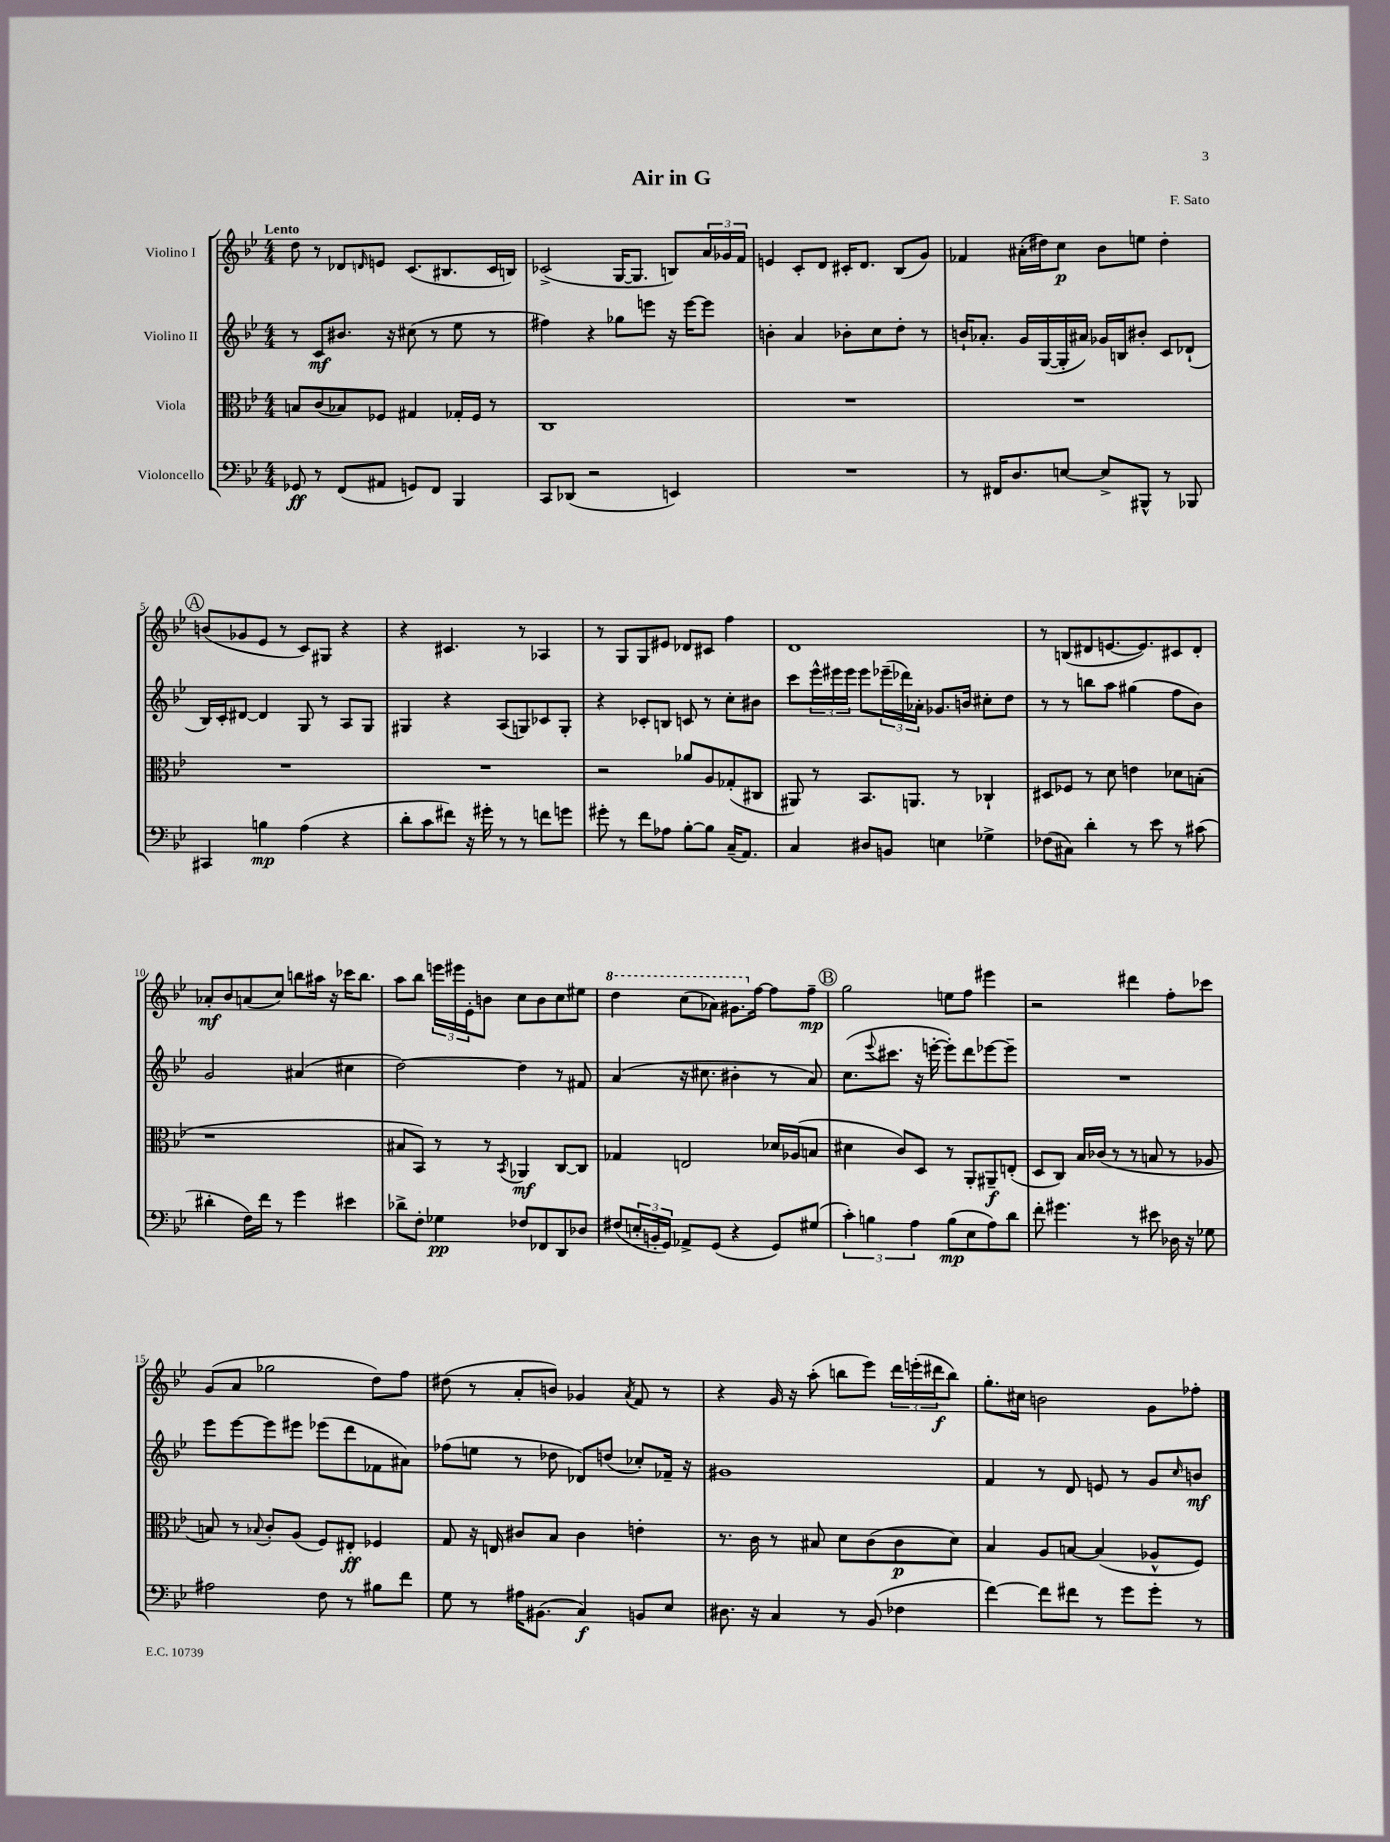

**kern	**dynam	**kern	**dynam	**kern	**dynam	**kern	**dynam
*part4	*part4	*part3	*part3	*part2	*part2	*part1	*part1
*staff4	*staff4	*staff3	*staff3	*staff2	*staff2	*staff1	*staff1
*I"Violoncello	*	*I"Viola	*	*I"Violino II	*	*I"Violino I	*
*clefF4	*	*clefC3	*	*clefG2	*	*clefG2	*
*k[b-e-]	*	*k[b-e-]	*	*k[b-e-]	*	*k[b-e-]	*
*M4/4	*	*M4/4	*	*M4/4	*	*M4/4	*
=1	=1	=1	=1	=1	=1	=1	=1
!	!	!	!	!	!	!LO:TX:a:B:t=Lento	!
8GG-X/	ff	8Bn/L	.	8r	.	8dd\	.
8r	.	(8c/	.	8c/L	mf	8r	.
(8FF/L	.	8B-X/)	.	8.b#X/J	.	8d-X/L	.
.	.	.	.	.	.	16qqdn/	.
8AA#X/J	.	8F-X/J	.	.	.	8en/J	.
.	.	.	.	16r	.	.	.
8GGn/L)	.	4G#X/	.	(8cc#X\	.	(8.c/L	.
8FF/J	.	.	.	8r	.	.	.
.	.	.	.	.	.	8.B#X/	.
4BBB-/	.	16G-X'/LL	.	8ee-\	.	.	.
.	.	16F-/JJ	.	.	.	.	.
.	.	8r	.	8r	.	16c/L	.
.	.	.	.	.	.	16Bn/JJ)	.
=2	=2	=2	=2	=2	=2	=2	=2
8CC/L	.	1C	.	4ff#X\)	.	(2c-X^/	.
(8DD-X/J	.	.	.	.	.	.	.
2r	.	.	.	4r	.	.	.
.	.	.	.	8gg-X\L	.	[16G/KL	.
.	.	.	.	.	.	8.G/J]	.
.	.	.	.	8eeen\J	.	.	.
4EEn/)	.	.	.	16r	.	8Bn/L)	.
.	.	.	.	[16eee\KL	.	.	.
.	.	.	.	8eee\J]	.	24a/L	.
.	.	.	.	.	.	24g-X/	.
.	.	.	.	.	.	24f/JJ	.
=3	=3	=3	=3	=3	=3	=3	=3
1r	.	1r	.	4bn'\	.	4en/	.
.	.	.	.	4a/	.	8c'/L	.
.	.	.	.	.	.	8d/J	.
.	.	.	.	8b-X'\L	.	16c#X'/KL	.
.	.	.	.	.	.	8.d/J	.
.	.	.	.	8cc\	.	.	.
.	.	.	.	8dd'\J	.	(8B-/L	.
.	.	.	.	8r	.	8g/J)	.
=4	=4	=4	=4	=4	=4	=4	=4
8r	.	1r	.	16bn`/KL	.	4f-X/	.
.	.	.	.	8.a-X'/J	.	.	.
16FF#X/KL	.	.	.	.	.	.	.
8.D/	.	.	.	.	.	.	.
.	.	.	.	16g/LL	.	(16a#X'\LL	.
.	.	.	.	([16G/	.	16dd#X\J)	.
[8En/J	.	.	.	16G'/]	.	8cc\J	p
.	.	.	.	16a#X/JJ)	.	.	.
8E^/L]	.	.	.	16g-X/LL	.	8b-\L	.
.	.	.	.	16Bn/J	.	.	.
8BBB#X^^/J	.	.	.	8b#X'/J	.	8een\J	.
8r	.	.	.	8c/L	.	4dd#'\	.
8BBB-X/	.	.	.	(8d-X`/J	.	.	.
!!LO:LB:g=z
!!LO:REH:place=s1:t=A
=5	=5	=5	=5	=5	=5	=5	=5
4CC#X/	.	1r	.	16B-/LL)	.	(8bn/L	.
.	.	.	.	16c'/J	.	.	.
.	.	.	.	[8d#X/J	.	8g-X/	.
4Bn\	mp	.	.	4d#/]	.	8e-/J	.
.	.	.	.	.	.	8r	.
(4A\	.	.	.	8G/	.	8c/L)	.
.	.	.	.	8r	.	8G#X/J	.
4r	.	.	.	8A/L	.	4r	.
.	.	.	.	8G/J	.	.	.
=6	=6	=6	=6	=6	=6	=6	=6
8d'\L	.	1r	.	4G#X/	.	4r	.
8c\	.	.	.	.	.	.	.
8f#X\J)	.	.	.	4r	.	4.c#X/	.
16r	.	.	.	.	.	.	.
16g#X'\	.	.	.	.	.	.	.
8r	.	.	.	(8A/L	.	.	.
8r	.	.	.	8Gn/)	.	8r	.
8fn\L	.	.	.	8c-X/	.	4A-X/	.
8gn\J	.	.	.	8G'/J	.	.	.
=7	=7	=7	=7	=7	=7	=7	=7
8g#X'\	.	2r	.	4r	.	8r	.
8r	.	.	.	.	.	8G/L	.
8f\L	.	.	.	8c-X'/L	.	8G/	.
8A-X\J	.	.	.	8Bn/J	.	8e#X/J	.
[8B-'\L	.	8a-X/L	.	8cn/	.	8d-X/L	.
8B-\J]	.	8A/	.	8r	.	8c#X/J	.
(16C~/KL	.	(8G-X'/	.	8cc'\L	.	4ff\	.
8.AA/J)	.	.	.	.	.	.	.
.	.	8C#X/J	.	8b#X\J	.	.	.
=8	=8	=8	=8	=8	=8	=8	=8
4C/	.	8AA#X/)	.	8ccc\L	.	1d	.
.	.	8r	.	24eee-^^\L	.	.	.
.	.	.	.	24eee#X\	.	.	.
.	.	.	.	24eee#\JJ	.	.	.
8D#X/L	.	8.BB-/L	.	8eee#\L	.	.	.
8BBn/J	.	.	.	(24eee-X~\L	.	.	.
.	.	.	.	24ddd-X\)	.	.	.
.	.	8.AAn/J	.	.	.	.	.
.	.	.	.	24a-X'\JJ	.	.	.
4En\	.	.	.	8.g-X/L	.	.	.
.	.	8r	.	.	.	.	.
.	.	.	.	16bn/Jk	.	.	.
4G-X^\	.	4C-X`/	.	8cc#X'\L	.	.	.
.	.	.	.	8dd\J	.	.	.
=9	=9	=9	=9	=9	=9	=9	=9
(8F-X\L	.	8D#X/L	.	8r	.	8r	.
8C#X\J)	.	8F-X/J	.	8r	.	(8Bn/L	.
4d'\	.	8r	.	8bbn\L	.	8d#X/	.
.	.	8d\	.	8aa\J	.	[8.en/	.
8r	.	4en\	.	(4gg#X\	.	.	.
.	.	.	.	.	.	8.e/])	.
8e-\	.	.	.	.	.	.	.
8r	.	8d-X\L	.	8ff\L	.	8c#X/	.
(8c#X\	.	(8Bn'\J	.	8b-\J)	.	8d#'/J	.
!!LO:LB:g=z
=10	=10	=10	=10	=10	=10	=10	=10
4d#X'\	.	1r	.	2g/	.	8a-X'/L	mf
.	.	.	.	.	.	8b-/	.
16F\LL)	.	.	.	.	.	(8an/	.
16f\JJ	.	.	.	.	.	.	.
8r	.	.	.	.	.	8cc/J)	.
4g\	.	.	.	(4a#X/	.	8bbn\L	.
.	.	.	.	.	.	16aa#X\Jk	.
.	.	.	.	.	.	16r	.
4e#X\	.	.	.	4cc#X\	.	16ccc-X\KL	.
.	.	.	.	.	.	8.bb\J	.
=11	=11	=11	=11	=11	=11	=11	=11
8d-X^\L	.	8B#X/L	.	[2dd\)	.	8aa\L	.
8F'\J	.	8BB-/J)	.	.	.	8bb-\J	.
4G-X\	pp	8r	.	.	.	24eeen\LL	.
.	.	.	.	.	.	24eee#X\	.
.	.	.	.	.	.	24e-'\J	.
.	.	8r	.	.	.	8bn\J	.
.	.	8qBB-/	.	.	.	.	.
8F-X/L	.	4AA-X/	mf	4dd\]	.	8cc\L	.
8FF-X/	.	.	.	.	.	8b\	.
8DD/	.	[8C/L	.	8r	.	8cc\	.
8D-X/J	.	8C/J]	.	8f#X/	.	8ee#X\J	.
=12	=12	=12	=12	=12	=12	=12	=12
*	*	*	*	*	*	*8va	*
(8F#X/L	.	4G-X/	.	(4a/	.	4ddd\	.
24En'/L	.	.	.	.	.	.	.
24BBn'/	.	.	.	.	.	.	.
24GG/JJ)	.	.	.	.	.	.	.
8AA-X^/L	.	2En/	.	16r	.	(8ccc\L	.
.	.	.	.	8.cc#X\	.	.	.
(8GG/J	.	.	.	.	.	8aa-X\J)	.
4r	.	.	.	4b#X'\	.	8.gg#X\L	.
*	*	*	*	*	*	*X8va	*
.	.	.	.	.	.	[16ff\Jk	.
8GG/L)	.	16d-X/LL	.	8r	.	8ff\L]	.
.	.	(16A-X/J	.	.	.	.	.
(8G#X/J	.	8Bn/J	.	8a/)	.	8ff~\J	mp
!!LO:REH:place=s1:t=B
=13	=13	=13	=13	=13	=13	=13	=13
6c'\)	.	4d#X\	.	(8.cc\L	.	2gg\	.
6Bn\	.	.	.	.	.	.	.
.	.	.	.	8qqeee-/	.	.	.
.	.	.	.	8.ccc#X\J	.	.	.
.	.	8c/L)	.	.	.	.	.
6A\	.	.	.	.	.	.	.
.	.	8D/J	.	16r	.	.	.
.	.	.	.	[16eeen'\	.	.	.
(8B\L	mp	8r	.	8eee'\L])	.	8een\L	.
8E-\	.	8AA'/L	.	8ddd\	.	8ff\J	.
8A\)	.	8AA#X~/	f	[8eee-X\	.	4eee#X\	.
8d\J	.	(8En'/J	.	8eee-~\J]	.	.	.
=14	=14	=14	=14	=14	=14	=14	=14
8f'\	.	8D/L	.	1r	.	2r	.
4.g#X\	.	8C/J)	.	.	.	.	.
.	.	16B-/LL	.	.	.	.	.
.	.	(16c-X/JJ	.	.	.	.	.
.	.	8r	.	.	.	.	.
8r	.	8r	.	.	.	4ddd#X\	.
8e#X\	.	8Bn/	.	.	.	.	.
16D-X\	.	8r	.	.	.	8ff'\L	.
16r	.	.	.	.	.	.	.
8G-X\	.	8A-X/	.	.	.	8ccc-X\J	.
!!LO:LB:g=z
=15	=15	=15	=15	=15	=15	=15	=15
2A#X\	.	8Bn/)	.	8eee-\L	.	(8g/L	.
.	.	8r	.	[8eee-\	.	8a/J	.
.	.	8qqB-X/	.	.	.	.	.
.	.	8c'/L	.	8eee-\]	.	2gg-X\	.
.	.	(8A/J	.	8eee#X\J	.	.	.
8F\	.	8F/L)	.	(8eee-X\L	.	.	.
8r	.	8E#X'/J	ff	8ddd\	.	.	.
8B#X\L	.	4F-X/	.	8f-X\	.	8dd\L)	.
8f\J	.	.	.	8a#X\J)	.	8ff\J	.
=16	=16	=16	=16	=16	=16	=16	=16
8G\	.	8G/	.	(8ff-X\L	.	(8dd#X\	.
8r	.	16r	.	8een\J	.	8r	.
.	.	16En/	.	.	.	.	.
16A#X\KL	.	8c#X/L	.	8r	.	8a'/L	.
(8.BB#X\J	.	.	.	.	.	.	.
.	.	8B-/J	.	8dd-X\	.	8bn/J)	.
4C/)	f	4c#\	.	8d-X/L)	.	4g-X/	.
.	.	.	.	(8ddn/J	.	.	.
.	.	.	.	.	.	8qa/	.
8BBn/L	.	4en'\	.	8cc-X'/L)	.	8f/	.
8E-/J	.	.	.	16f-X~/Jk	.	8r	.
.	.	.	.	16r	.	.	.
=17	=17	=17	=17	=17	=17	=17	=17
8.D#X\	.	8.r	.	1g#X	.	4r	.
16r	.	16c\	.	.	.	.	.
4C/	.	8r	.	.	.	16g/	.
.	.	.	.	.	.	16r	.
.	.	8B#X/	.	.	.	(8aa'\	.
8r	.	8d\L	.	.	.	8bbn\L	.
(8BB-/	.	(8c\	.	.	.	8eee-\J)	.
4F-X\	.	8c\	p	.	.	24ddd\LL	.
.	.	.	.	.	.	(24eeen'\	.
.	.	.	.	.	.	24ddd#X\J	f
.	.	8d\J)	.	.	.	8bb\J)	.
=18	=18	=18	=18	=18	=18	=18	=18
[4f\)	.	4B-/	.	4f/	.	8.gg'\L	.
.	.	.	.	.	.	16cc#X\Jk	.
8f\L]	.	8A/L	.	8r	.	2bn\	.
8f#X\J	.	[8Bn/J	.	8d/	.	.	.
8r	.	(4B/]	.	8en/	.	.	.
8g\L	.	.	.	8r	.	.	.
8g'\J	.	8A-X^^/L	.	8g/L	.	8g\L	.
.	.	.	.	16qqcc/	.	.	.
8r	.	8F/J)	.	8bn/J	mf	8ff-X'\J	.
==	==	==	==	==	==	==	==
*-	*-	*-	*-	*-	*-	*-	*-
